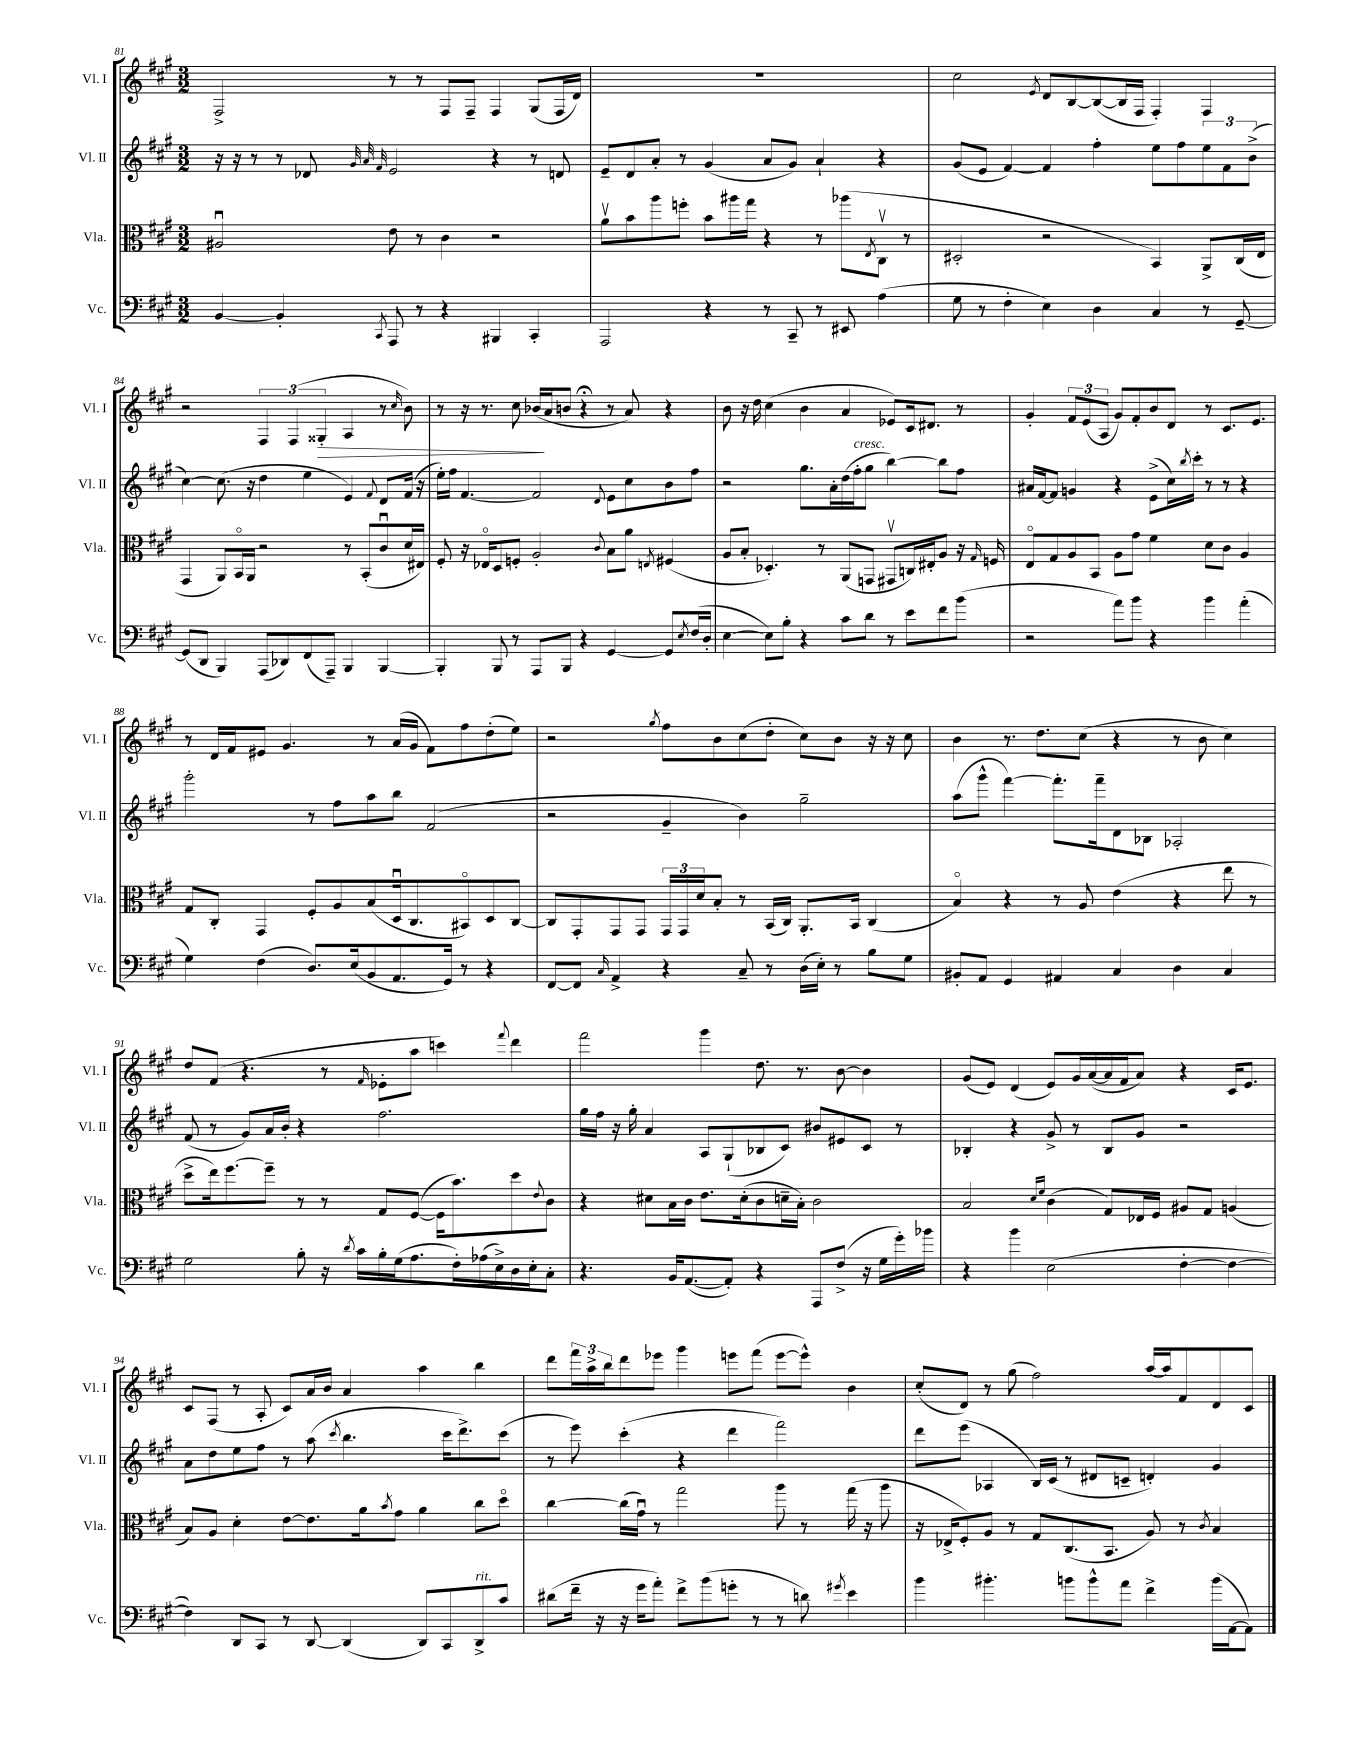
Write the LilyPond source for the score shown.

<<
\new StaffGroup <<
\new Staff = "s0" \with { instrumentName = "Vl. I" shortInstrumentName = "Vl. I" } {
    \clef treble \key a \major \numericTimeSignature \time 3/2
    fis2-> r8 r8 fis8 fis8-- fis4 gis8( fis16 d'16) |
    R1. |
    cis''2 \acciaccatura { e'8 } d'8 b8~ b8~( b16 fis16 fis4-.) fis4 |
    r2 \tuplet 3/2 { fis4 fis4( gisis4-.\> } a4 r8 \grace { cis''16 } b'8) |
    r8 r16 r8. cis''8 bes'16\!( a'16 b'8 r4\fermata r8 a'8) r4 |
    b'8 r16 d''16 cis''4( b'4 a'4 ees'8) cis'16 dis'8. r8 |
    gis'4-. \tuplet 3/2 { fis'8 e'8( a8 } gis'8) fis'8-. b'8 d'8 r8 cis'8. e'8. |
    r8 d'16 fis'16 eis'8 gis'4. r8 a'16( gis'16 fis'8) fis''8 d''8-.( e''8) |
    r2 \acciaccatura { gis''8 } fis''8 b'8 cis''8( d''8-. cis''8) b'8 r16 r16 cis''8 |
    b'4 r8. d''8. cis''8( r4 r8 b'8 cis''4) |
    d''8 fis'8( r4. r8 \grace { fis'16 } ees'8-. a''8 c'''4) \appoggiatura { fis'''8 } d'''4 |
    fis'''2 gis'''4 d''8. r8. b'8~ b'4 |
    gis'8( e'8) d'4( e'8) gis'16 a'16~( a'16 fis'16 a'8) r4 cis'16 e'8. |
    cis'8 fis8( r8 a8-. cis'8) a'16 b'16 a'4 a''4 b''4 |
    d'''8 \tuplet 3/2 { fis'''16 a''16-> b''16 } d'''8 ees'''8 gis'''4 e'''8 fis'''8( e'''8~ e'''8-^) b'4 |
    cis''8-.( d'8) r8 gis''8( fis''2) a''16~ a''16 fis'8 d'8 cis'8 \bar "|." |
}
\new Staff = "s1" \with { instrumentName = "Vl. II" shortInstrumentName = "Vl. II" } {
    \clef treble \key a \major \numericTimeSignature \time 3/2
    r16 r16 r8 r8 des'8 \grace { gis'32 a'32 fis'32 } e'2 r4 r8 d'8 |
    e'8-- d'8 a'8-. r8 gis'4( a'8 gis'8) a'4-! r4 |
    gis'8( e'8 fis'4~) fis'4 fis''4-. e''8 fis''8 \tuplet 3/2 { e''8 fis'8 b'8->( } |
    cis''4~) cis''8.( r16 d''4 e''4 e'4) \appoggiatura { fis'8 } d'8 fis'16( r16 |
    e''16-.) fis''16 fis'4.~ fis'2 \appoggiatura { d'8 } e'8 cis''8 b'8 fis''8 |
    r2 gis''8. a'16-. d''16( fis''16-.^\markup { \italic "cresc." } gis''8 b''4~) b''8 fis''8 |
    ais'16 fis'16~ fis'8 g'4 r4 e'8->( cis''16) \acciaccatura { b''8 } cis'''16-. r8 r8 r4 |
    gis'''2-. r8 fis''8 a''8 b''8 fis'2( |
    r2 gis'4-- b'4) gis''2-- |
    a''8( gis'''8-^ fis'''4~) fis'''8.-. fis'''16-- d'8 bes8 aes2-. |
    fis'8( r8 gis'8) a'16 b'16-. r4 fis''2. |
    gis''16 fis''16 r16 gis''16-. a'4 a8 gis8-!( bes8 cis'8) bis'8 eis'8 cis'8 r8 |
    bes4-. r4 gis'8-> r8 bes8 gis'8 r2 |
    a'8 d''8 e''8 fis''8 r8 a''8( \acciaccatura { cis'''8 } b''4. cis'''16 d'''8.->) cis'''8( |
    r8 e'''8) cis'''4-.( r4 d'''4 fis'''2) |
    d'''8 e'''8( aes4 b16) cis'16( r8 dis'8 c'8-- d'4-.) gis'4 \bar "|." |
}
\new Staff = "s2" \with { instrumentName = "Vla." shortInstrumentName = "Vla." } {
    \clef alto \key a \major \numericTimeSignature \time 3/2
    ais2\downbow e'8 r8 cis'4 r2 |
    a'8\upbow b'8 a''8 f''8-. b'8 ais''16 gis''16 r4 r8 aes''8( \acciaccatura { e8 } cis8\upbow r8 |
    dis2-. r2 b,4) a,8-> cis16( e16 |
    gis,4 a,8) b,16\flageolet a,16 r2 r8 b,8-.( cis'8\downbow d'16 eis16) |
    fis8-. r16 ees16\flageolet d8 f8-. a2-. \appoggiatura { cis'8 } b8 a'8 \acciaccatura { e8 } fis4( |
    a8 b8-. des4.-.) r8 a,8( g,8 gis,8\upbow c16) eis16-. a8 r16 \grace { gis16 } f16 |
    e8\flageolet gis8 a8 b,8 a8 gis'8 fis'4 d'8 cis'8 a4 |
    gis8 cis8-. gis,4 fis8-. a8 b8( d16\downbow cis8. bis,8\flageolet) d8 cis8~ |
    cis8 gis,8-. gis,8 gis,8 \tuplet 3/2 { gis,16 gis,16 d'16 } b8-. r8 b,16( cis16) a,8.-. b,16 cis4( |
    b4\flageolet) r4 r8 a8 e'4( r4 e''8 r8 |
    d''8-> e''16) fis''8.~ fis''8-- r8 r8 gis8 fis8~( fis16 b'8.) d''8 \appoggiatura { e'8 } cis'8 |
    r4 dis'8 b16 cis'16 e'8. dis'16-.( cis'8 d'16-- b16-.) cis'2 |
    b2 \grace { d'16 fis'16 } cis'4( gis8) ees16 fis16 ais8 gis8 a4( |
    b8) a8 d'4-. e'8~ e'8. a'16 \acciaccatura { b'8 } gis'8 a'4 cis''8 d''8\flageolet |
    cis''4~ cis''16( gis'16\downbow) r8 gis''2 a''8 r8 gis''16( r16 a''8 |
    r16 ees16-> fis8-.) a8 r8 gis8 cis8.( b,8. a8) r8 \acciaccatura { cis'8 } b4 \bar "|." |
}
\new Staff = "s3" \with { instrumentName = "Vc." shortInstrumentName = "Vc." } {
    \clef bass \key a \major \numericTimeSignature \time 3/2
    b,4~ b,4-. \acciaccatura { cis,8 } a,,8 r8 r4 bis,,4 cis,4-. |
    a,,2 r4 r8 cis,8-- r8 eis,8 a4( |
    gis8 r8 fis4-. e4) d4 cis4 r8 gis,8~-- |
    gis,8( d,8 b,,4) a,,8( des,8) fis,8( a,,8--) b,,4 b,,4~ |
    b,,4-. b,,8 r8 a,,8 b,,8 r4 gis,4~ gis,8 \acciaccatura { e8 } fis16( d16-. |
    e4~ e8) b8-. r4 cis'8 d'8 r8 e'8 fis'8 b'8( |
    r2 a'8) b'8 r4 b'4 a'4-.( |
    gis4) fis4( d8.) e16( b,8 a,8. gis,16) r8 r4 |
    fis,8~ fis,8 \grace { cis16 } a,4-> r4 cis8-- r8 d16( e16-.) r8 b8 gis8 |
    bis,8-. a,8 gis,4 ais,4 cis4 d4 cis4 |
    gis2 b8-. r16 \acciaccatura { d'8 } cis'16 b16-. gis16( a8. fis16-.) aes16( e16->) d16 e16-. cis8-. |
    r4. b,16 a,8.~( a,8-.) r4 a,,8 fis8->( r16 gis16 gis'16-.) bes'16 |
    r4 b'4 e2( fis4~-. fis4~ |
    fis4) d,8 cis,8 r8 d,8~ d,4( d,8) cis,8 d,8->^\markup { \italic "rit." } cis'8 |
    dis'8( fis'16-- r16 r16 gis'16 a'8-.) fis'8-> b'8( g'8-. r8 r8 d'8) \acciaccatura { gis'8 } e'4 |
    b'4 bis'4.-. b'8 b'8-^ a'8 fis'4-> b'16( a,16~ a,8) \bar "|." |
}
>>
>>
\layout { \context { \Score currentBarNumber = #81 } }
